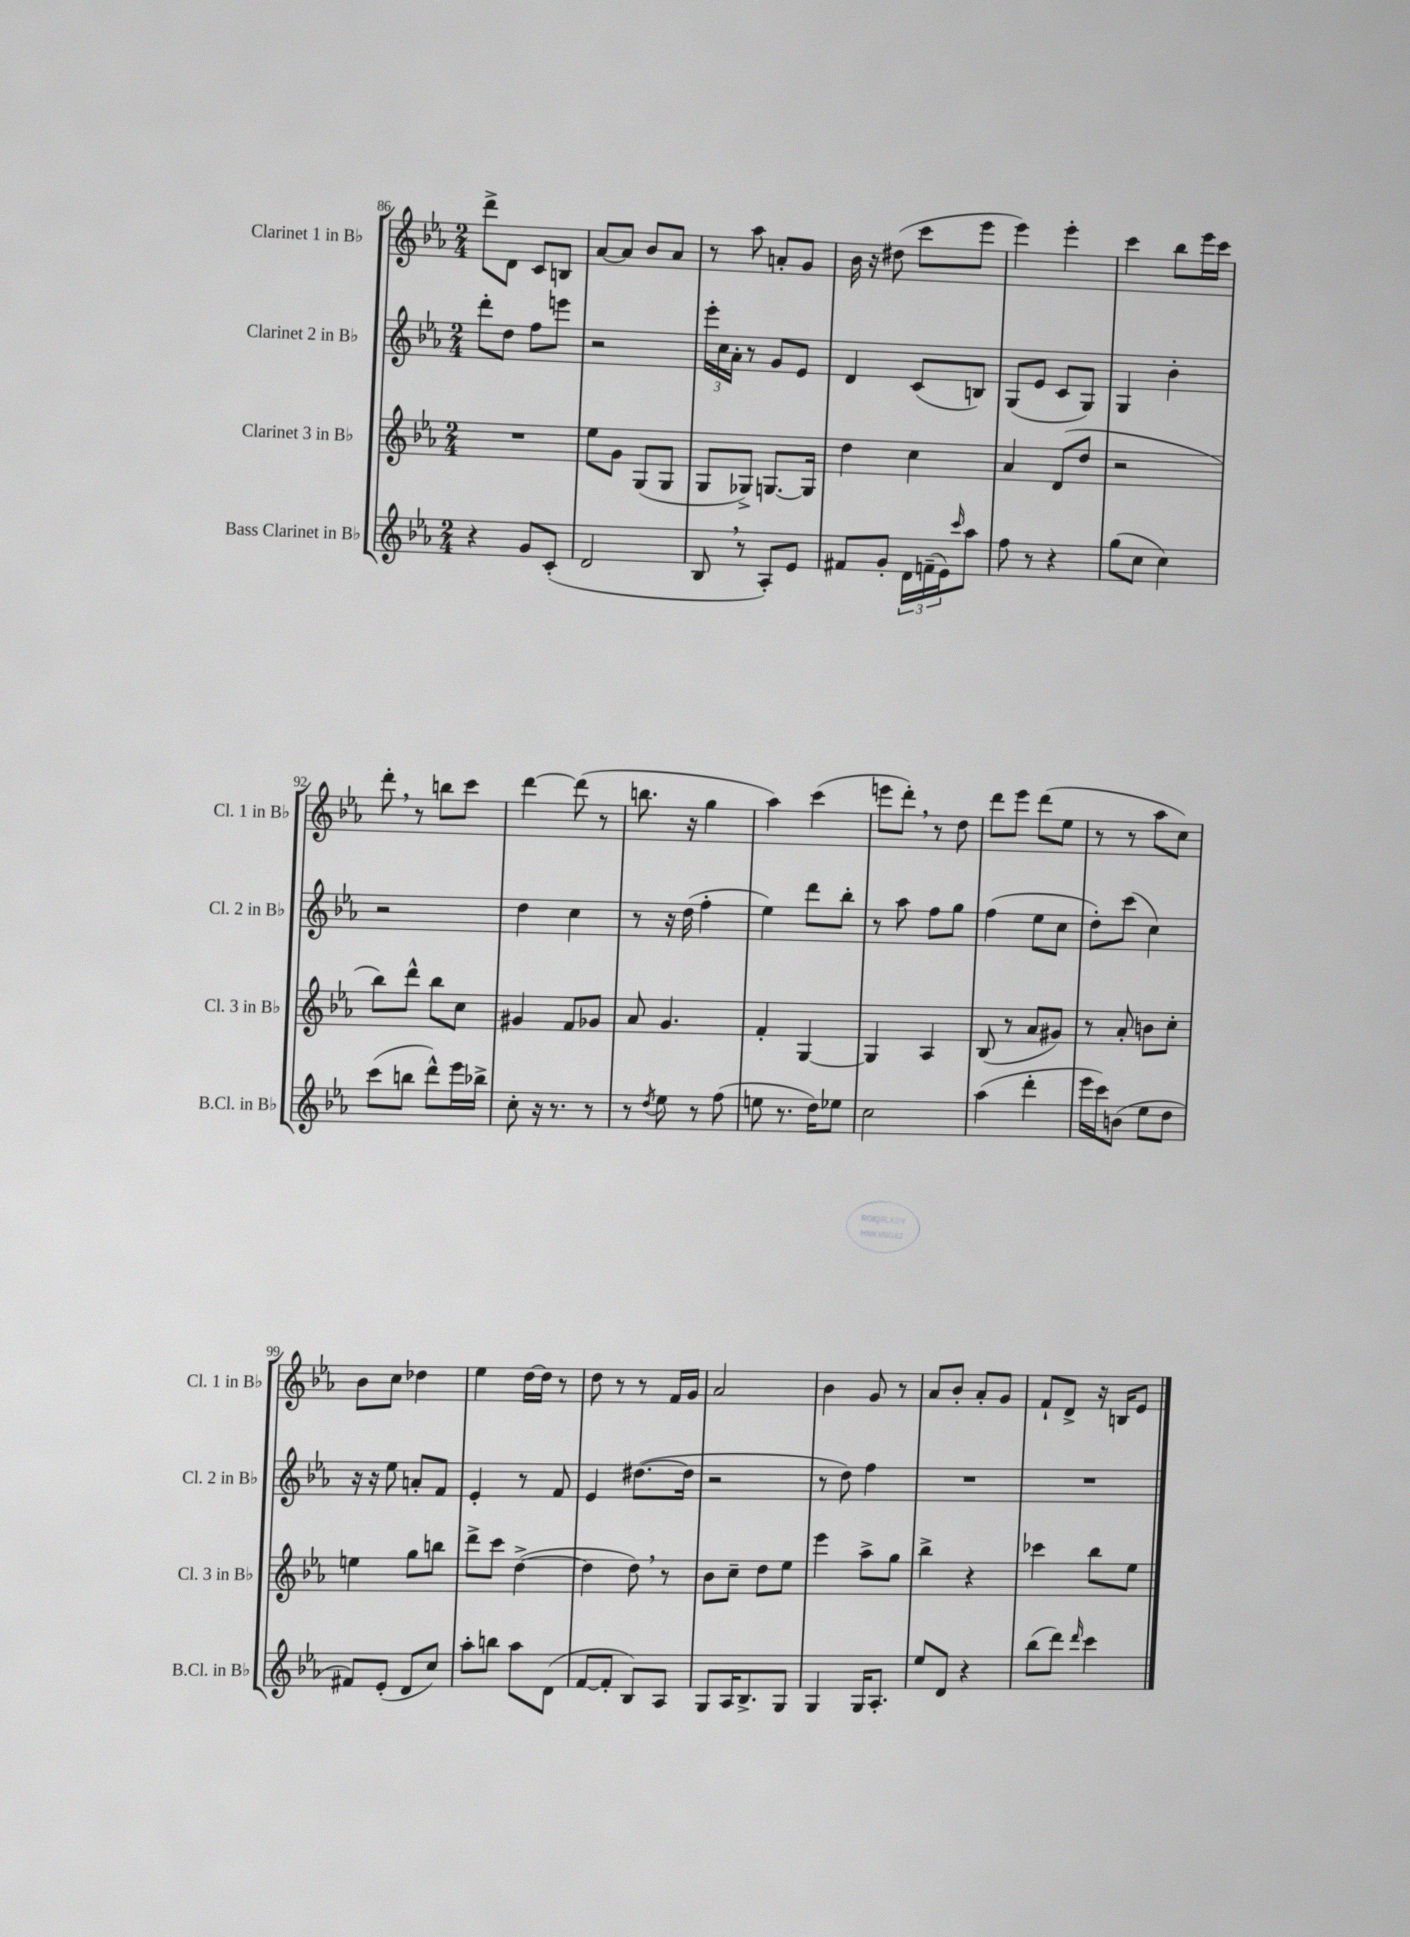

**kern	**kern	**kern	**kern
*part4	*part3	*part2	*part1
*staff4	*staff3	*staff2	*staff1
*I"Bass Clarinet in B♭	*I"Clarinet 3 in B♭	*I"Clarinet 2 in B♭	*I"Clarinet 1 in B♭
*I'B.Cl. in B♭	*I'Cl. 3 in B♭	*I'Cl. 2 in B♭	*I'Cl. 1 in B♭
*clefG2	*clefG2	*clefG2	*clefG2
*k[b-e-a-]	*k[b-e-a-]	*k[b-e-a-]	*k[b-e-a-]
*M2/4	*M2/4	*M2/4	*M2/4
=86	=86	=86	=86
4r	2r	8ddd'\L	8ddd^\L
.	.	8dd\J	8d\J
8g/L	.	8ff\L	8c/L
(8c'/J	.	8eeen\J	8Bn/J
=87	=87	=87	=87
2d/	8ee-\L	2r	[8a-/L
.	8g\J	.	8a-/J]
.	(8G/L	.	8b-/L
.	8G/J	.	8a-/J
=88	=88	=88	=88
8B-,/	8G/L	24eee-'\LL	8r
.	.	24cc\	.
.	.	24a-'\JJ	.
8r	8G-X^/J)	8r	8aa-\
8A-'/L)	[8.Gn/L	8g/L	8an'/L
8e-/J	.	8e-/J	8g/J
.	16G/Jk]	.	.
=89	=89	=89	=89
8f#X/L	4dd\	4d/	16b-\
.	.	.	16r
8g'/J	.	.	(8dd#X\
24d\LL	4cc\	(8c/L	8ccc\L
(24fn~\	.	.	.
24e-\J)	.	.	.
16qqccc/	.	.	.
8aa-\J	.	8Bn/J)	8eee-\J
=90	=90	=90	=90
8ff\	4a-/	(8G/L	4eee-\)
8r	.	8e-/J	.
4r	(8d/L	8c/L	4eee-'\
.	8dd/J	8G/J)	.
=91	=91	=91	=91
(8gg\L	2r	4G/	4ccc\
8cc\J	.	.	.
4cc\)	.	4b-'\	8bb-\L
.	.	.	16eee-\L
.	.	.	16ccc\JJ
!!LO:LB:g=z
=92	=92	=92	=92
(8ccc\L	8bb-\L)	2r	8ddd',\
8bbn\J	8ddd^^\J	.	8r
8ddd^^\L)	8bb-\L	.	8bbn\L
16eee-\L	8cc\J	.	8ccc\J
16bb-X^\JJ	.	.	.
=93	=93	=93	=93
8cc'\	4g#X/	4dd\	[4ddd\
16r	.	.	.
8.r	.	.	.
.	8f/L	4cc\	(8ddd\]
8r	8g-X/J	.	8r
=94	=94	=94	=94
8r	8a-/	8r	8.bbn\
8qdd/	.	.	.
8ee-\	4.g/	16r	.
.	.	(16dd\	16r
8r	.	4ff'\	4gg\
(8ff\	.	.	.
=95	=95	=95	=95
8een\	4f'/	4ee-\)	4aa-\)
8.r	.	.	.
.	[4G/	8ddd\L	(4ccc\
16dd\KL)	.	.	.
8ee-X\J	.	8bb-'\J	.
=96	=96	=96	=96
2cc\	4G/]	8r	8eeen\L
.	.	8aa-\	8ddd',\J)
.	4A-/	8ff\L	8r
.	.	8gg\J	8dd\
=97	=97	=97	=97
(4aa-\	(8B-/	(4ff\	8ddd\L
.	8r	.	8eee-\J
4ddd'\	8a-/L	8ee-\L	(8ddd\L
.	8g#X/J)	8cc\J	8ee-\J
=98	=98	=98	=98
16eee-\LL	8r	8dd'\L)	8r
16ccc\J)	.	.	.
(8bn\J	8a-'/	(8ccc\J	8r
8ee-\L	8bn\L	4cc\)	8aa-\L
8dd\J	8cc'\J	.	8cc\J)
!!LO:LB:g=z
=99	=99	=99	=99
8f#X/L)	4een\	16r	8b-\L
.	.	16r	.
(8e-'/J	.	8ee-\	8cc\J
8d/L	8gg\L	8an'/L	4dd-X\
8cc/J)	8bbn\J	8f/J	.
=100	=100	=100	=100
8aa-'\L	8ddd^\L	4e-'/	4ee-\
8bbn\J	8ccc\J	.	.
8aa-\L	([4dd^\	8r	[16dd\LL
.	.	.	16dd\JJ]
(8d\J	.	8f/	8r
=101	=101	=101	=101
[8f/L	4dd\]	4e-/	8dd\
8f'/J]	.	.	8r
8B-/L)	8dd,\)	([8.dd#X\L	8r
8A-/J	8r	.	16f/LL
.	.	16dd#\Jk]	16g/JJ
=102	=102	=102	=102
8G/L	8b-\L	2r	2a-/
16A-/K	8cc~\J	.	.
8.B-^/	.	.	.
.	8dd\L	.	.
8G/J	8ee-\J	.	.
=103	=103	=103	=103
4G/	4eee-\	8r	4b-\
.	.	8dd\)	.
16G/KL	8aa-^\L	4ff\	8g/
8.A-'/J	.	.	.
.	8gg\J	.	8r
=104	=104	=104	=104
8ee-/L	4bb-^\	2r	8a-/L
8d/J	.	.	8b-'/J
4r	4r	.	8a-'/L
.	.	.	8g/J
=105	=105	=105	=105
(8bb-\L	4ccc-X\	2r	8f`/L
8ddd\J)	.	.	8d^/J
16qqddd/	.	.	.
4ccc\	8bb-\L	.	16r
.	.	.	16Bn/KL
.	8ee-\J	.	8e-/J
==	==	==	==
*-	*-	*-	*-
